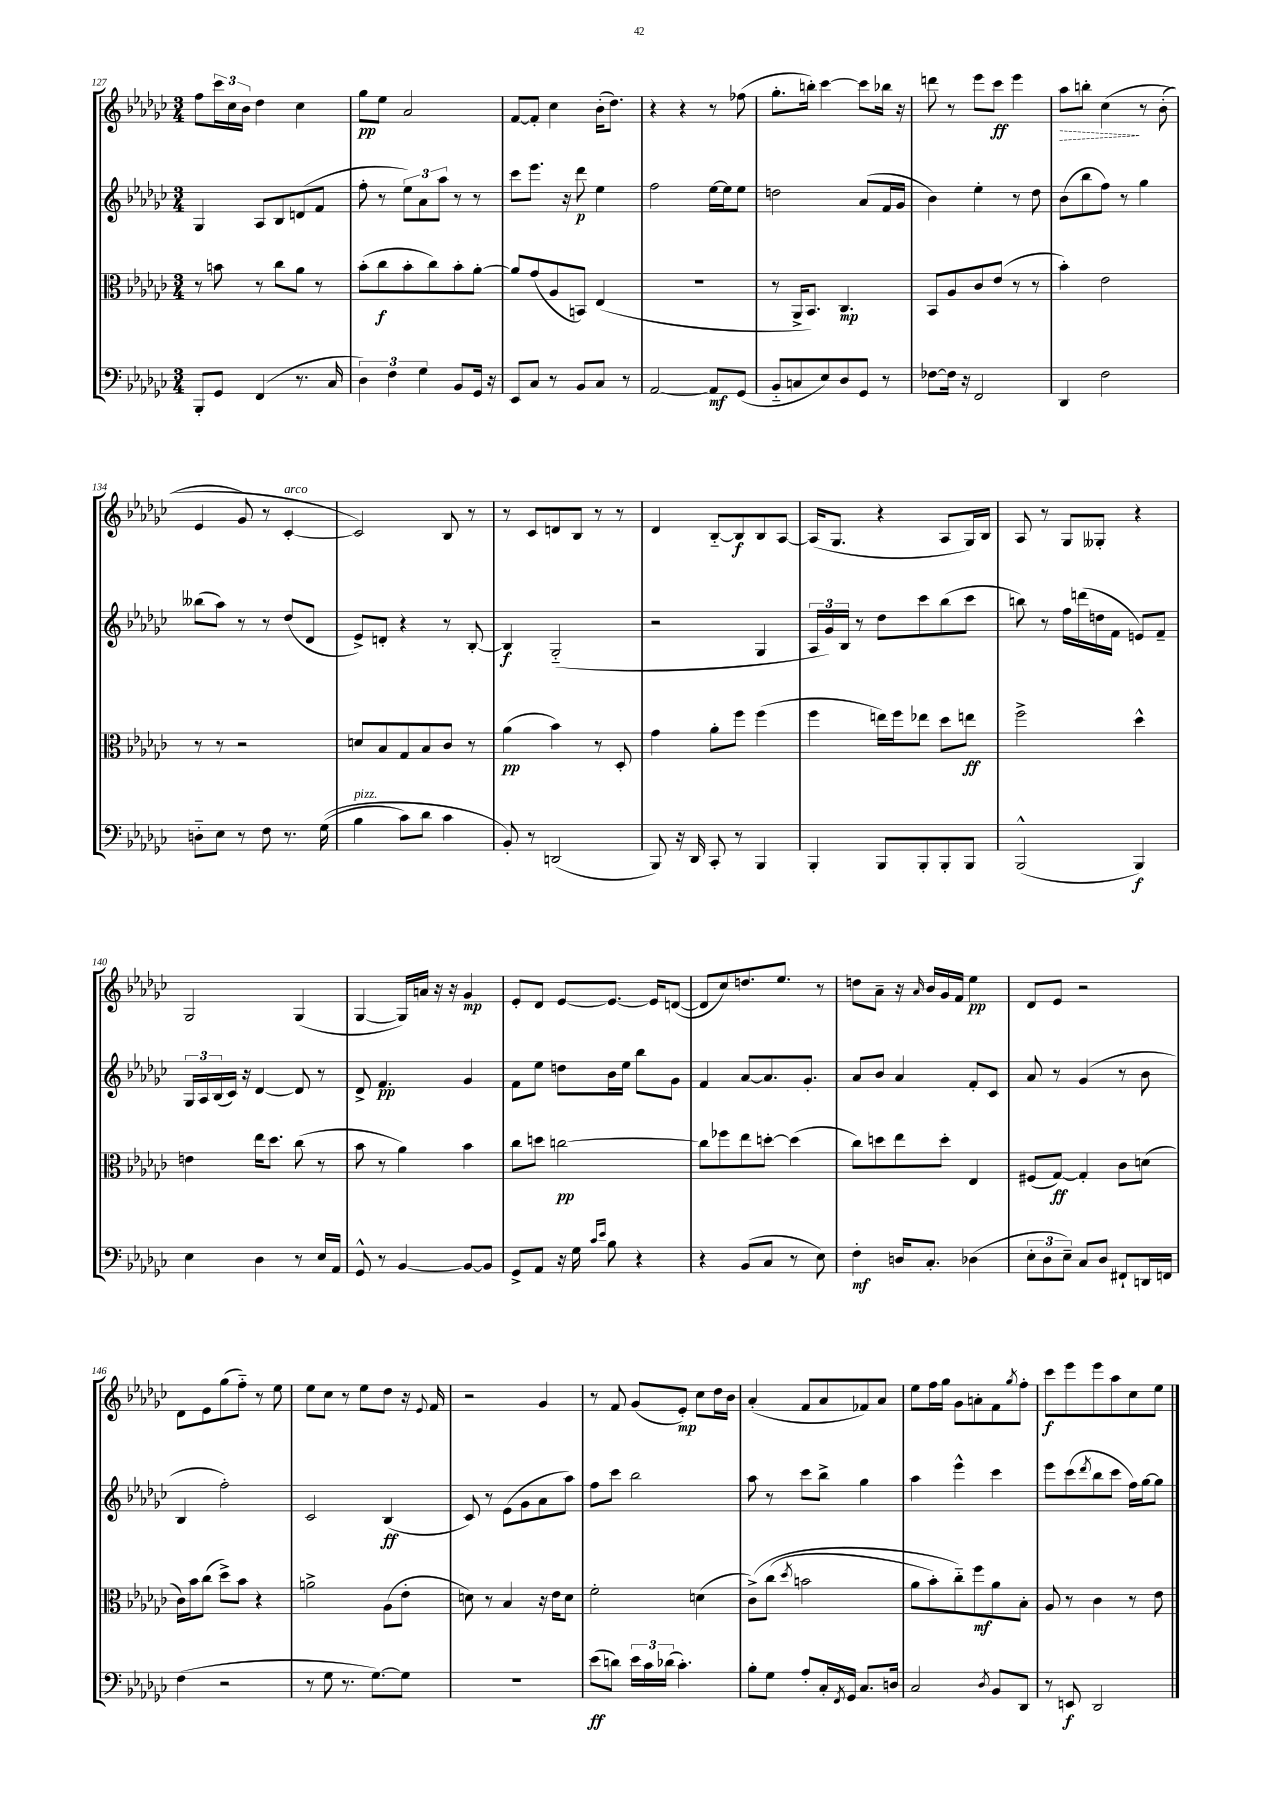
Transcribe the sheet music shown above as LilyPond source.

<<
\new StaffGroup <<
\new Staff = "s0" {
    \clef treble \key ges \major \numericTimeSignature \time 3/4
    f''8 \tuplet 3/2 { ces'''16 ces''16 bes'16 } des''4 ces''4 |
    ges''8\pp ees''8 aes'2 |
    f'8~ f'8-. ces''4 bes'16-.( des''8.) |
    r4 r4 r8 fes''8( |
    ges''8.-. b''16-.) ces'''4~ ces'''8 bes''16 r16 |
    d'''8 r8 ees'''8 ces'''8\ff ees'''4 |
    \once \override Hairpin.style = #'dashed-line aes''8\> b''8-. ces''4\!\( r8 bes'8-.( |
    ees'4 ges'8) r8 ces'4~-.^\markup { \italic "arco" } |
    ces'2\) bes8 r8 |
    r8 ces'8 d'8 bes8 r8 r8 |
    des'4 bes8~-_ bes8\f bes8 aes8~ |
    aes16( ges8. r4 aes8 ges16) bes16 |
    aes8 r8 ges8 geses8-. r4 |
    ges2 ges4( |
    ges4~ ges16) a'16 r16 r16 ges'4\mp |
    ees'8-. des'8 ees'8~ ees'8.~ ees'16 d'8~( |
    d'8 ces''8) d''8. ees''8. r8 |
    d''8 aes'8-- r16 \grace { aes'16 } bes'16 ges'16 f'16 ees''4\pp |
    des'8 ees'8 r2 |
    des'8 ees'8 ges''8( f''8-_) r8 ees''8 |
    ees''8 ces''8 r8 ees''8 des''8 r16 \appoggiatura { ees'8 } f'16 |
    r2 ges'4 |
    r8 f'8 ges'8( ees'8-.\mp) ces''8 des''16 bes'16 |
    aes'4-.( f'8 aes'8 fes'8) aes'8 |
    ees''8 f''16 ges''16 ges'8 a'8-. f'8 \acciaccatura { ges''8 } f''8-. |
    ces'''8\f ees'''8 ees'''8 aes''8 ces''8 ees''8 \bar "|." |
}
\new Staff = "s1" {
    \clef treble \key ges \major \numericTimeSignature \time 3/4
    ges4 aes8 bes8 d'8( f'8 |
    f''8-. r8 \tuplet 3/2 { ees''8) aes'8 aes''8 } r8 r8 |
    ces'''8 ees'''8. r16 des'''8\p ees''4 |
    f''2 ees''16~ ees''16 ees''8 |
    d''2 aes'8( f'16 ges'16 |
    bes'4) ees''4-. r8 des''8 |
    bes'8( bes''8 f''8) r8 ges''4 |
    beses''8( aes''8) r8 r8 des''8( des'8 |
    ees'8->) d'8-. r4 r8 bes8~-. |
    bes4\f ges2-_( |
    r2 ges4 |
    \tuplet 3/2 { aes16 ges'16) bes16 } r8 des''8 ces'''8 bes''8( ces'''8 |
    b''8) r8 f''16 d'''16( d''16 f'16 e'8) f'8-- |
    \tuplet 3/2 { ges16 aes16 bes16( } ces'16) r16 des'4~ des'8 r8 |
    des'8-> f'4.\pp ges'4 |
    f'8 ees''8 d''8 bes'16 ees''16 bes''8 ges'8 |
    f'4 aes'8~ aes'8. ges'8.-. |
    aes'8 bes'8 aes'4 f'8-. ces'8 |
    aes'8 r8 ges'4( r8 bes'8 |
    bes4 f''2-.) |
    ces'2 bes4\ff( |
    ces'8) r8 ees'8( ges'8 aes'8 aes''8) |
    f''8 ces'''8 bes''2 |
    aes''8 r8 ces'''8 bes''8-> ges''4 |
    aes''4 ees'''4-^ ces'''4 |
    ees'''8 ces'''8( \acciaccatura { des'''8 } bes''8 ces'''8 f''16) ges''16~ ges''8 \bar "|." |
}
\new Staff = "s2" {
    \clef alto \key ges \major \numericTimeSignature \time 3/4
    r8 b'8 r8 ces''8 aes'8 r8 |
    bes'8-.( ces''8\f bes'8-. ces''8) bes'8-. aes'8~-. |
    aes'8 ges'8( aes8 b,8) ees4( |
    R2. |
    r8 aes,16-> bes,8.) ces4.\mp |
    bes,8 aes8 ces'8 ees'8( r8 r8 |
    bes'4-.) ees'2 |
    r8 r8 r2 |
    d'8 bes8 ges8 bes8 ces'8 r8 |
    aes'4\pp( bes'4) r8 des8-. |
    ges'4 aes'8-. f''8 f''4( |
    f''4 e''16) f''16 ees''8 des''8 e''8\ff |
    f''2-> des''4-^ |
    e'4 ees''16 des''8. ces''8( r8 |
    bes'8 r8 aes'4) bes'4 |
    ces''8 d''8 c''2~\pp |
    c''8 fes''8 ees''8 d''8~-. d''4( |
    ces''8) d''8 ees''8 d''8-. ees4 |
    fis8( ges8~\ff) ges4-. ces'8 d'8( |
    ces'16) bes'16 ces''8( des''8->) bes'8 r4 |
    a'2-> aes8( ees'8-. |
    d'8) r8 bes4 r16 ees'16 d'8 |
    f'2-. d'4( |
    ces'8->)\( ces''8( \acciaccatura { des''8 } b'2 |
    aes'8 bes'8-.) ces''8-_\) f''8\mf aes'8 bes8-. |
    aes8 r8 ces'4 r8 ees'8 \bar "|." |
}
\new Staff = "s3" {
    \clef bass \key ges \major \numericTimeSignature \time 3/4
    bes,,8-. ges,8 f,4( r8. ces16 |
    \tuplet 3/2 { des4) f4 ges4 } bes,8 ges,16 r16 |
    ees,8 ces8 r8 bes,8 ces8 r8 |
    aes,2~ aes,8\mf ges,8( |
    bes,8-_ c8 ees8) des8 ges,8 r8 |
    fes8~ fes16 r16 f,2 |
    des,4 f2 |
    d8-_ ees8 r8 f8 r8. ges16(\( |
    bes4^\markup { \italic "pizz." } ces'8) des'8 ces'4 |
    bes,8-.\) r8 d,2( |
    bes,,8) r16 des,16 ces,8-. r8 bes,,4 |
    bes,,4-. bes,,8 bes,,8-. bes,,8-. bes,,8 |
    bes,,2-^( bes,,4\f) |
    ees4 des4 r8 ees16 aes,16 |
    ges,8-^ r8 bes,4~ bes,8~ bes,8 |
    ges,8-> aes,8 r16 ges16 \grace { ces'16 ees'16 } bes8 r4 |
    r4 bes,8( ces8 r8 ees8) |
    f4-.\mf d16 ces8.-. des4( |
    \tuplet 3/2 { ees8-. des8 ees8--) } ces8 des8 fis,8-! d,16 f,16 |
    f4( r2 |
    r8 ges8 r8. ges8.~) ges8 |
    R2. |
    ees'8\ff( d'8) \tuplet 3/2 { ees'16 ces'16 des'16( } ces'4.-.) |
    bes8-. ges8 aes8-. ces16-. \acciaccatura { f,8 } ges,16 ces8. d16 |
    ces2 \acciaccatura { des8 } bes,8 des,8 |
    r8 e,8\f des,2 \bar "|." |
}
>>
>>
\layout { \context { \Score currentBarNumber = #127 } }
